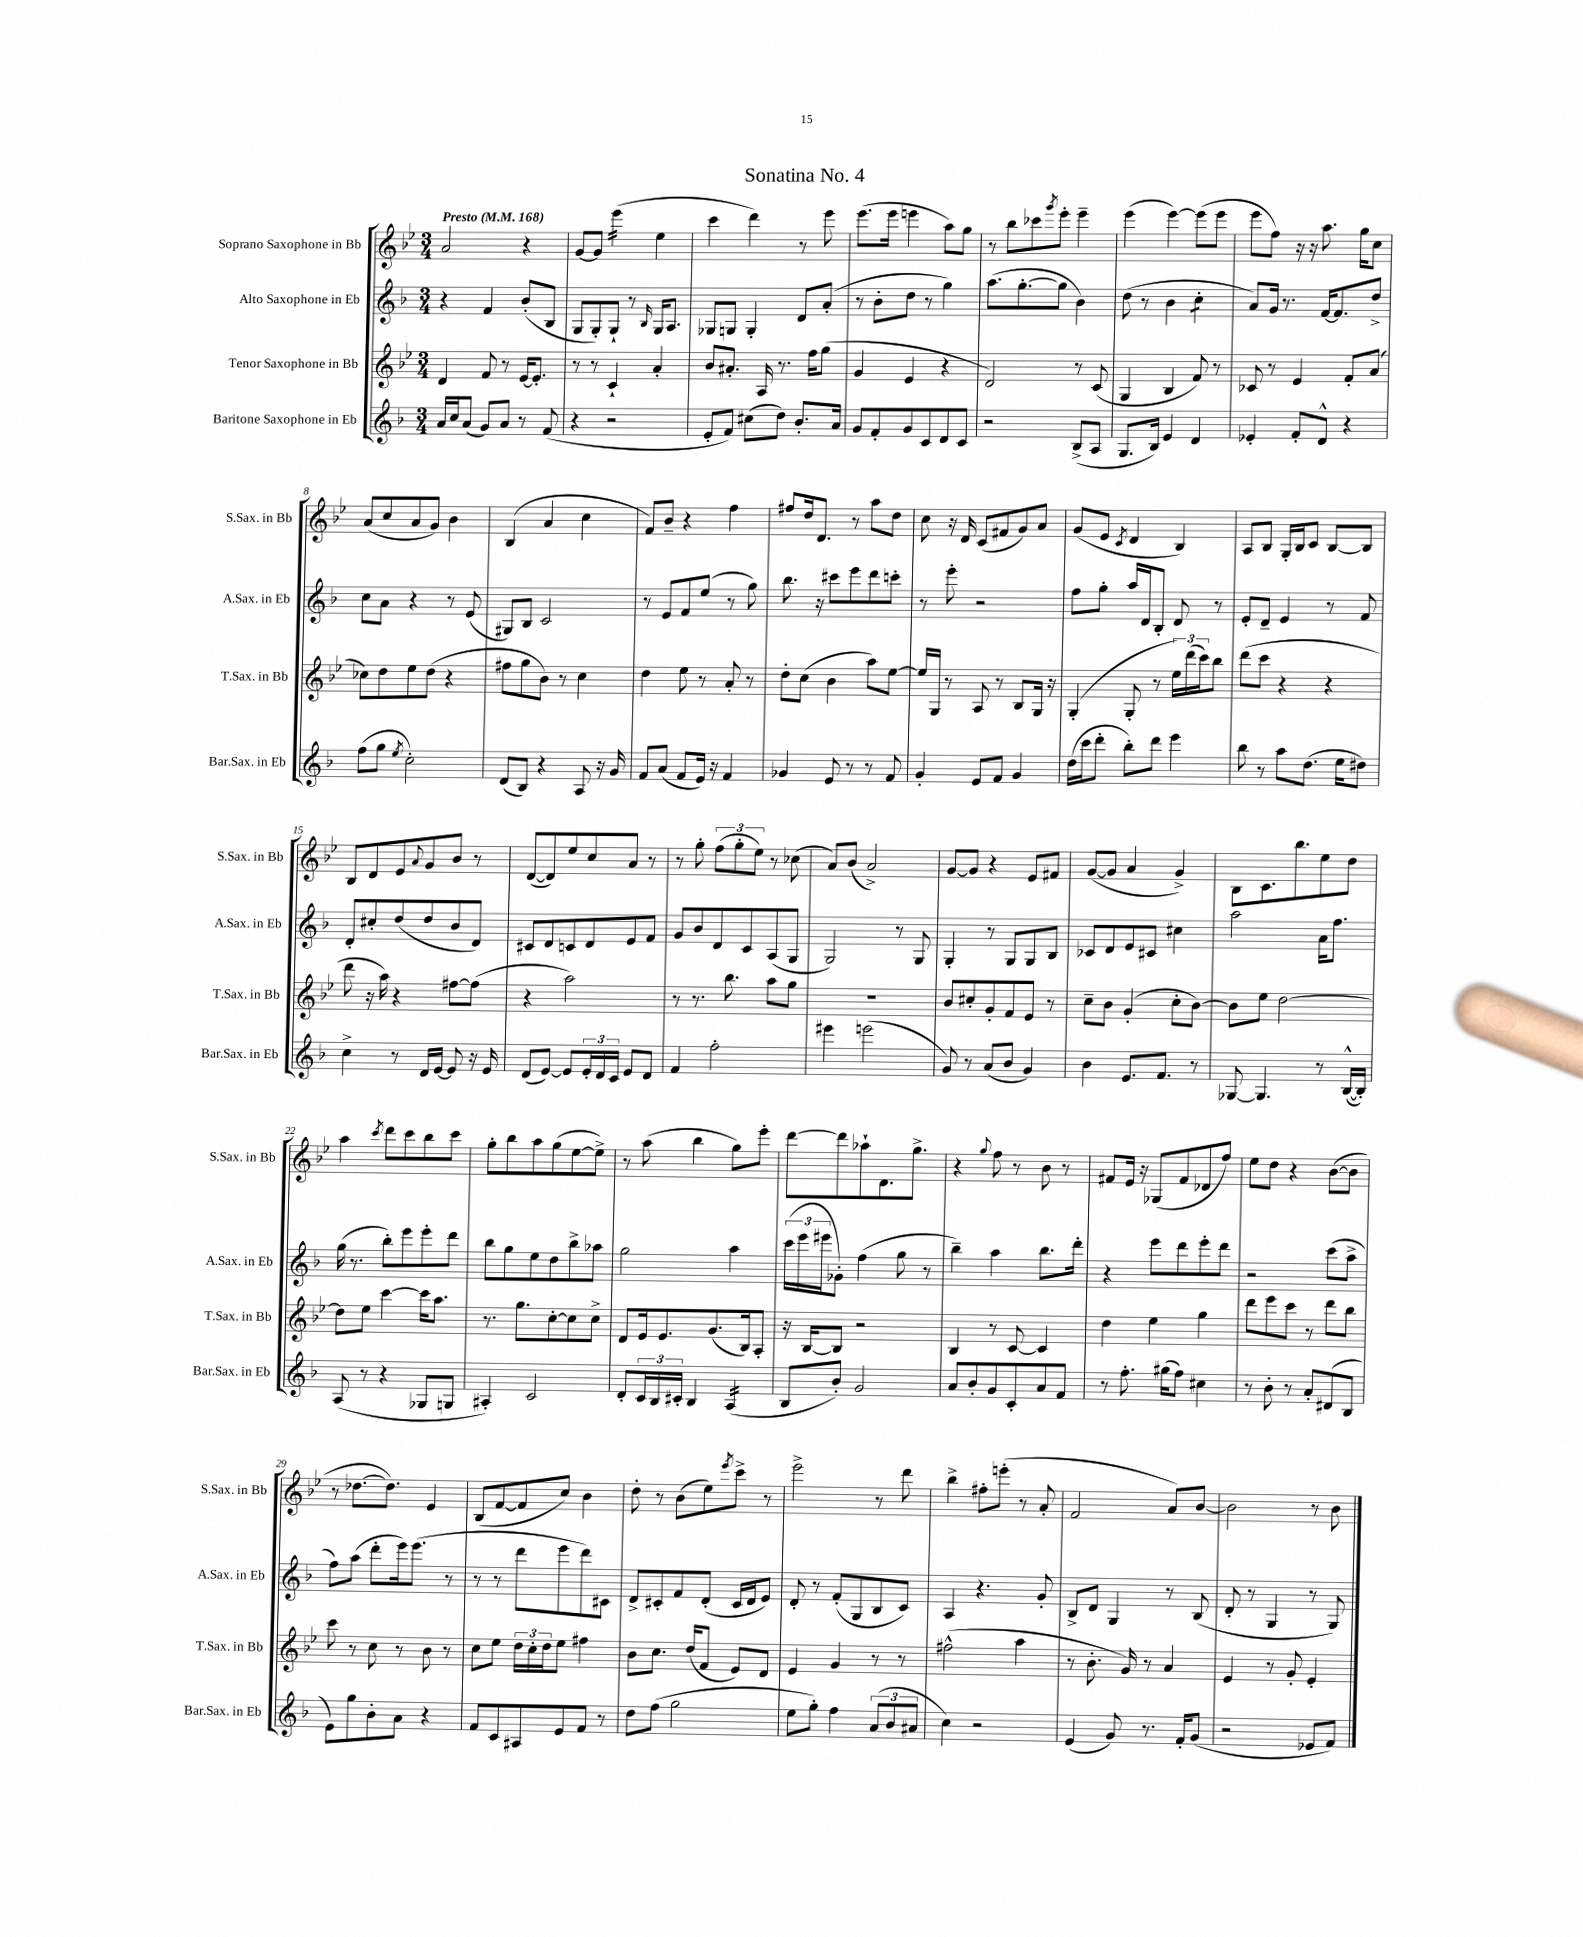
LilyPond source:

\header { title = "Sonatina No. 4" }
<<
\new StaffGroup <<
\new Staff = "s0" \with { instrumentName = "Soprano Saxophone in Bb" shortInstrumentName = "S.Sax. in Bb" } {
    \clef treble \key bes \major \numericTimeSignature \time 3/4 \tempo "Presto" 4 = 168
    a'2 r4 |
    g'8~ g'8 ees'''4:16( ees''4 |
    c'''4 d'''4) r8 ees'''8 |
    ees'''8.( ees'''16 e'''4 a''8) g''8 |
    r8 bes''8 ces'''8 \acciaccatura { g'''8 } ees'''8-. ees'''4-- |
    ees'''4( ees'''4~) ees'''8( ees'''8 |
    ees'''8 f''8) r16 r16 a''8. g''16 c''8 |
    a'8( c''8 a'8 g'8) bes'4 |
    bes4( a'4 c''4 |
    f'8) bes'8-- r4 f''4 |
    fis''8 d''16 d'8. r8 a''8 d''8 |
    c''8 r16 d'16 c'8( fis'8 g'8) a'8 |
    g'8( ees'8 \acciaccatura { c'8 } d'4 bes4) |
    a8 bes8 g16-. bes16 c'8 bes8~ bes8 |
    bes8 d'8 ees'8 \appoggiatura { a'8 } g'8 bes'8 r8 |
    d'8~( d'8) ees''8 c''8 a'8 r8 |
    r8 g''8-. \tuplet 3/2 { f''8( g''8-. ees''8) } r8 ces''8( |
    a'8) bes'8( a'2->) |
    g'8~ g'8 r4 ees'8 fis'8 |
    g'8~( g'8 a'4 g'4->) |
    bes8 c'8. bes''8. ees''8 d''8 |
    a''4 \acciaccatura { c'''8 } d'''8 c'''8 bes''8 c'''8 |
    g''8-. bes''8 a''8 g''8( ees''8~ ees''8->) |
    r8 a''8( bes''4 g''8) ees'''8-. |
    d'''8~ d'''8 aes''8-! d'8. g''8.-> |
    r4 \appoggiatura { g''8 } f''8 r8 bes'8 r8 |
    fis'8 ees'16 r16 ges8( fis'8 des'8 f''8) |
    ees''8 d''8 r4 bes'8~( bes'8 |
    r8 des''8.~ des''8.) ees'4 |
    bes8( f'8~ f'8 c''8) bes'4 |
    d''8-. r8 bes'8( ees''8) \acciaccatura { ees'''8 } c'''8-> r8 |
    ees'''2-> r8 d'''8 |
    bes''4-> fis''8-. e'''8-.( r8 a'8-. |
    f'2 a'8) bes'8~ |
    bes'2 r8 bes'8 \bar "|." |
}
\new Staff = "s1" \with { instrumentName = "Alto Saxophone in Eb" shortInstrumentName = "A.Sax. in Eb" } {
    \clef treble \key f \major \numericTimeSignature \time 3/4
    r4 f'4 bes'8-.( bes8 |
    g8 g8-.) g8-! r8 \grace { bes16 } g16 a8. |
    ges8 g8 g4-. d'8 a'8-.( |
    r8 bes'8-. d''8 r8 g''4) |
    a''8.( g''8.~-. g''8 bes'4) |
    d''8( r8 bes'4 c''4:8-. |
    a'8) g'16 r8. f'16~ f'8. d''8-> |
    c''8 a'8 r4 r8 e'8( |
    gis8) bes8 c'2 |
    r8 e'8 f'8 e''8( r8 g''8) |
    bes''8. r16 cis'''8 e'''8 d'''8 c'''8-. |
    r8 e'''8-. r2 |
    f''8 g''8-. a''16 d'16 bes8-. d'8 r8 |
    e'8-. d'8-- e'4 r8 f'8 |
    d'8-. cis''8-. d''8( d''8 bes'8 d'8) |
    cis'8 d'8 c'8 d'8 e'8 f'8 |
    g'8 bes'8 d'8 c'8 a8( g8 |
    g2) r8 g8 |
    g4-. r8 g8 g8 bes8 |
    ces'8 d'8 e'8 cis'8 cis''4 |
    a''2 a'16 f''8. |
    g''16( r8. bes''8-.) e'''8 e'''8-. d'''8 |
    bes''8 g''8 e''8 d''8 bes''8-> aes''8 |
    g''2 a''4 |
    \tuplet 3/2 { c'''16( e'''16 eis'''16 } ges'8-.) f''4( g''8 r8 |
    bes''4--) a''4 bes''8. d'''16-. |
    r4 e'''8 d'''8 e'''8-. d'''8 |
    r2 c'''8( a''8-> |
    f''8) a''8( d'''8-. e'''16) e'''8.( r8 |
    r8 r8 d'''8 e'''8 d'''8) cis'8 |
    d'8-> cis'8-. f'8 d'8-.( cis'16 d'16 e'8) |
    d'8-. r8 f'8-.( g8 bes8 c'8) |
    a4 r4. g'8-. |
    bes8-> d'8 g4 r8 bes8( |
    d'8-. r8 g4 r8 g8) \bar "|." |
}
\new Staff = "s2" \with { instrumentName = "Tenor Saxophone in Bb" shortInstrumentName = "T.Sax. in Bb" } {
    \clef treble \key bes \major \numericTimeSignature \time 3/4
    d'4 f'8 r8 ees'16~ ees'8.-. |
    r8 r8 c'4-! a'4-. |
    bes'8 ais'8.-. a16 r8. f''16 g''8( |
    g'4 ees'4 r4 |
    d'2) r8 c'8( |
    g4 bes4 f'8) r8 |
    ces'8 r8 ees'4 f'8-. a'8( |
    ces''8) d''8 ees''8 d''8( r4 |
    fis''8 g''8 bes'8) r8 c''4 |
    d''4 ees''8 r8 a'8-. r8 |
    d''8-. c''8( bes'4 a''8) ees''8~ |
    ees''16 g16 r8 a8 r8 bes8 g16 r16 |
    g4-.( g8-. r8 \tuplet 3/2 { ees''16) d'''16( c'''16) } bes''8 |
    d'''8( c'''8 r4 r4 |
    d'''8 r16 a''16) r4 fis''8~ fis''8( |
    r4 a''2) |
    r8 r8. bes''8. a''8 g''8 |
    R2. |
    bes'8 cis''8-. g'8-. f'8 ees'8 r8 |
    c''8-- bes'8 g'4-.( c''8-. bes'8~) |
    bes'8 ees''8 d''2~ |
    d''8 ees''8 c'''4~ c'''16 a''8. |
    r8. g''8. c''8~-. c''8 c''8-> |
    d'8 ees'16 ees'8. g'8.( bes16) a8-. |
    r16 bes16~ bes8 r2 |
    bes4 r8 c'8~ c'4 |
    d''4 ees''4 g''4 |
    d'''8 ees'''8 c'''8 r8 d'''8 bes''8 |
    c'''8 r8 c''8 r8 bes'8 r8 |
    c''8 ees''8 \tuplet 3/2 { d''16 c''16-. d''16 } ees''8 fis''4 |
    bes'8 c''8. d''16( f'8 ees'8) d'8 |
    ees'4 g'4 r8 r8 |
    fis''2-^( a''4 |
    r8 bes'8.-. g'16) r8 a'4 |
    ees'4 r8 g'8-. ees'4-. \bar "|." |
}
\new Staff = "s3" \with { instrumentName = "Baritone Saxophone in Eb" shortInstrumentName = "Bar.Sax. in Eb" } {
    \clef treble \key f \major \numericTimeSignature \time 3/4
    a'16 c''16 a'8( g'8) a'8 r8 f'8( |
    r4 r2 |
    e'8-. f'8) cis''8( d''8) bes'8.-. a'16 |
    g'8 f'8-. g'8 c'8 d'8 c'8 |
    r2 bes8->( a8 |
    g8. bes16) e'4 d'4 |
    ees'4-. f'8-. d'8-^ r4 |
    f''8( g''8 \acciaccatura { e''8 } c''2-.) |
    d'8( bes8) r4 a8 r16 g'16 |
    f'8 a'8( f'8 e'16) r16 f'4 |
    ges'4 e'8 r8 r8 f'8 |
    g'4-. e'8 f'8 g'4 |
    d''16( c'''16 d'''8-. bes''8-.) d'''8 e'''4 |
    bes''8 r8 a''8 d''8.( e''16 dis''8) |
    c''4-> r8 d'16 e'16~ e'8 r16 e'16 |
    d'8( e'8~) e'8 \tuplet 3/2 { e'16-. d'16 c'16 } e'8 d'8 |
    f'4 f''2-. |
    eis'''4 e'''2( |
    g'8) r8 a'8( bes'8 g'4) |
    bes'4 e'8. f'8. r8 |
    ges8~ ges4. r8 bes16~-^( bes16-.) |
    a8( r8 r4 ges8 g8 |
    ais4-.) c'2 |
    d'8-. \tuplet 3/2 { c'16 bes16 cis'16-. } bes4 a4:16( |
    bes8 bes'8-.) g'2 |
    a'8 bes'8-. g'8 c'8-. a'8 f'8 |
    r8 f''8.-. gis''16( f''8) cis''4 |
    r8 bes'8-. r8 a'8-. dis'8( bes8 |
    e'8) g''8 bes'8-. a'8 r4 |
    f'8 c'8 ais8 e'8 f'8 r8 |
    d''8 f''8( g''2 |
    e''8 g''8-.) f''4 \tuplet 3/2 { a'8( bes'8 ais'8 } |
    c''4) r2 |
    e'4( g'8) r8. f'16-. g'8( |
    r2 ees'8 f'8) \bar "|." |
}
>>
>>
